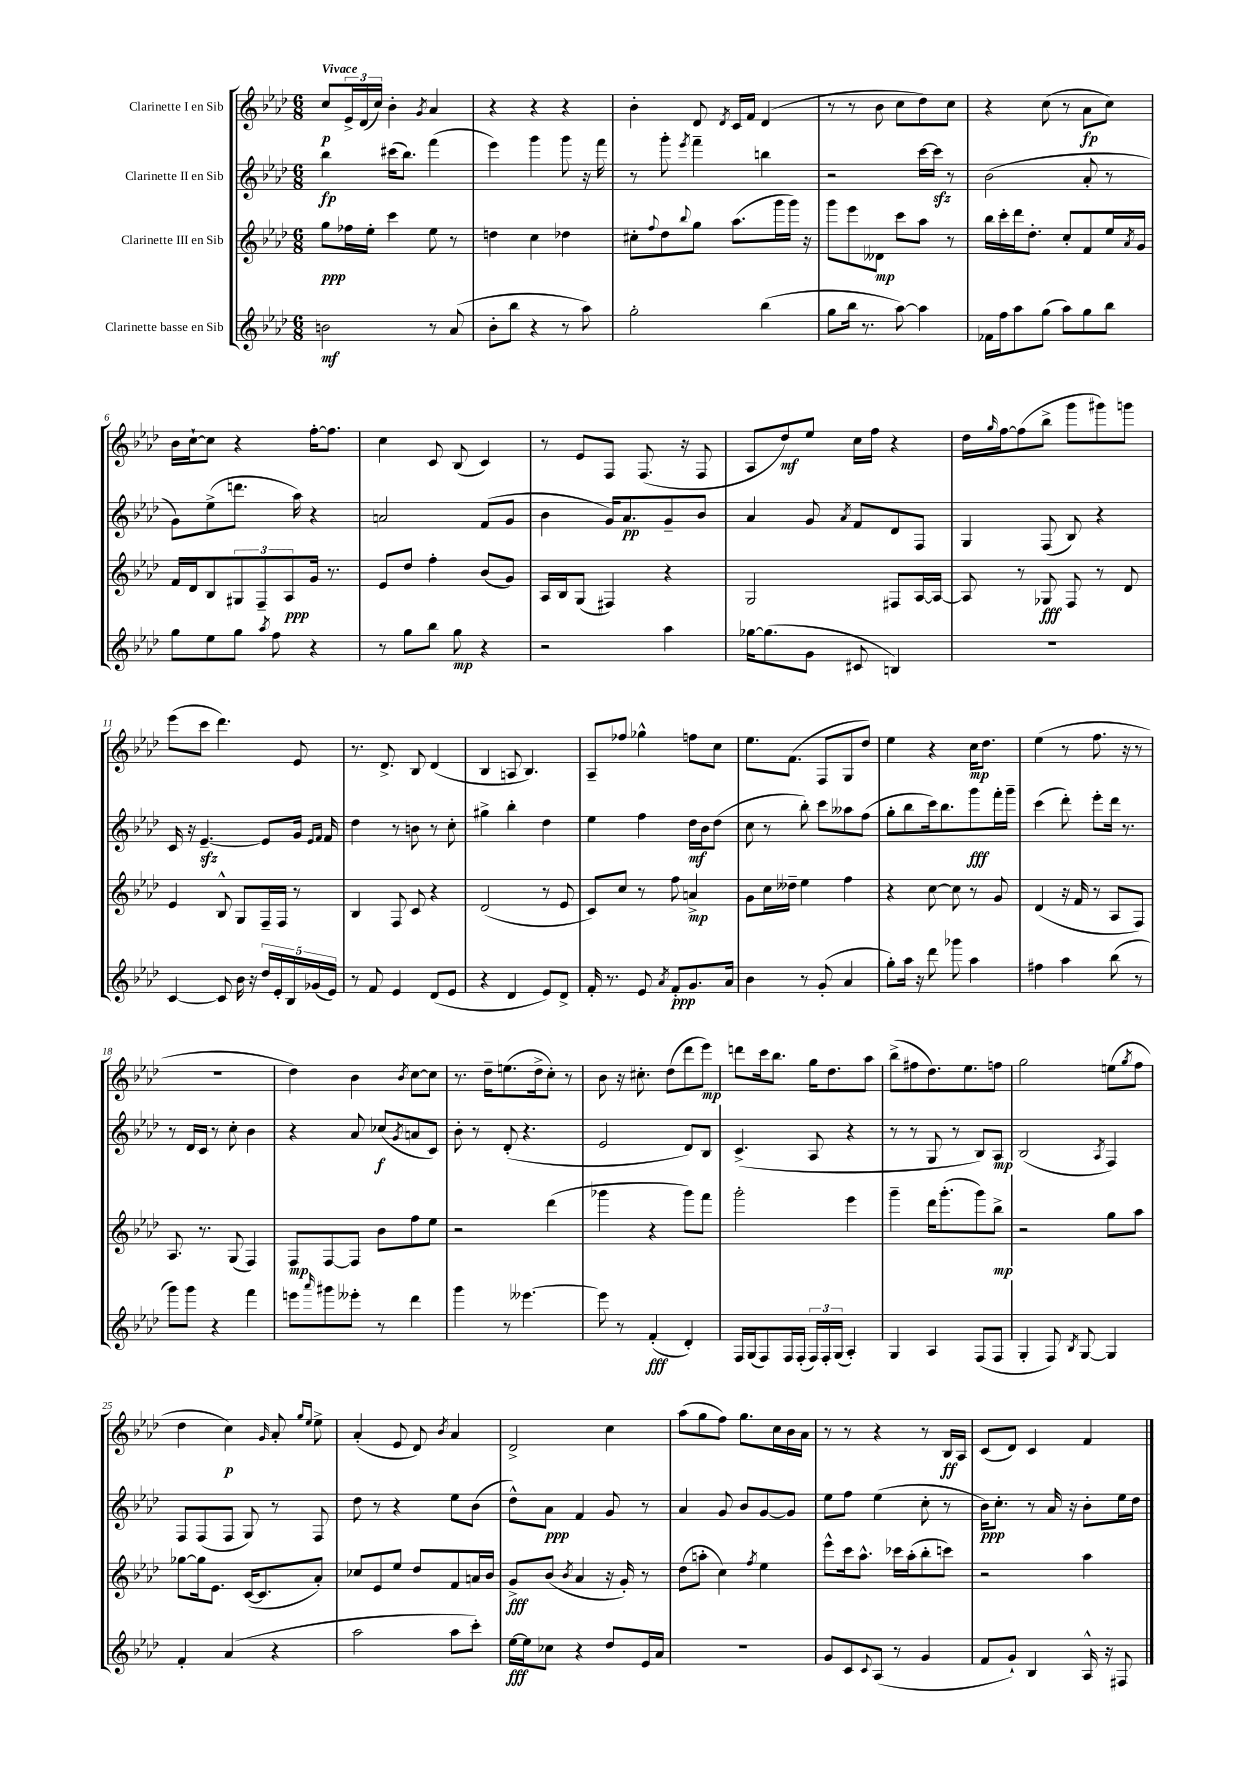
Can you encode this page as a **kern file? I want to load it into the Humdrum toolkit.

**kern	**kern	**kern	**kern
*staff4	*staff3	*staff2	*staff1
*clefG2	*clefG2	*clefG2	*clefG2
*k[b-e-a-d-]	*k[b-e-a-d-]	*k[b-e-a-d-]	*k[b-e-a-d-]
*M6/8	*M6/8	*M6/8	*M6/8
2b	8gg	4bb-	8cc
.	16ff-	.	24e-^
.	.	.	(24d-
.	16ee-'	.	.
.	.	.	24cc)
.	4ccc	(16ccc#	4b-'
.	.	8.bb-)	.
.	.	.	8qg
8r	8ee-	(4fff	4a-
(8a-	8r	.	.
=	=	=	=
8b-'	4dd	4eee-)	4r
8bb-	.	.	.
4r	4cc	4ggg	4r
8r	4dd-	8ggg	4r
8aa-)	.	16r	.
.	.	16fff	.
=	=	=	=
2gg'	8cc#'	8r	4b-'
.	8qqff	.	.
.	8dd-	8ggg'	.
.	8qqbb-	8qeee-	.
.	8gg	4fff~	8d-
.	.	.	8qd-
.	(8.aa-	.	16c
.	.	.	16f
(4bb-	.	4bb	(4d-
.	16ggg	.	.
.	16ggg)	.	.
.	16r	.	.
=	=	=	=
8gg	8ggg	2r	8r
16bb-	8eee-	.	8r
8.r	.	.	.
.	8d--	.	8b-
[8aa-)	8ccc	.	8cc
4aa-]	8aa-	[16ccc	8dd-)
.	.	16ccc]	.
.	8r	8r	8cc
=	=	=	=
16f-	16bb-	(2b-	4r
16ff	16ccc'	.	.
8aa-	16ddd-	.	.
.	8.dd-'	.	.
(8gg	.	.	(8cc
8aa-)	8cc'	.	8r
8gg	8f	8a-'	8a-
8bb-	16ee-	8r	8cc)
.	8qa-	.	.
.	16g	.	.
=	=	=	=
8gg	16f	8g)	16b-
.	16d-	.	[16cc`
8ee-	8B-	(8ee-^	8cc]
8gg	12G#	8.ddd	4r
.	12F~	.	.
8qaa-	.	.	.
8ff	.	.	.
.	12A-	.	.
.	.	16aa-)	.
4r	16g	4r	[16ff'
.	8.r	.	8.ff]
=	=	=	=
8r	8e-	2a	4cc
8gg	8dd-	.	.
8bb-	4ff'	.	8c
8gg	.	.	(8B-
4r	(8b-	(8f	4c)
.	8g)	8g	.
=	=	=	=
2r	16A-	4b-	8r
.	16B-	.	.
.	(8G	.	8e-
.	4F#)	16g)	8F
.	.	8.a-	.
.	.	.	(8.F
4aa-	4r	8g~	.
.	.	.	16r
.	.	8b-	8F
=	=	=	=
[16gg-	2G	4a-	8A-
(8.gg-]	.	.	.
.	.	.	8dd-)
8g	.	8g	8ee-
.	.	8qa-	.
8c#	.	8f	16cc
.	.	.	16ff
4B)	8F#	8d-	4r
.	[16A-	8F	.
.	16A-_	.	.
=	=	=	=
2.r	8A-]	4G	16dd-
.	.	.	16qqgg
.	.	.	[16ff
.	8r	.	(8ff]
.	8G-	(8F	8bb-^
.	8F	8B-)	8ggg
.	8r	4r	8ggg#)
.	8d-	.	8ggg
=	=	=	=
[4c	4e-	16c	(8eee-
.	.	16r	.
.	.	[4.e-~	8ccc
8c]	8B-^^	.	4.ddd-)
16b-	8G	.	.
16r	.	.	.
20dd-	16F~	8e-]	.
20e-'	.	.	.
.	16F	.	.
20B-	.	.	.
.	8r	16g	8e-
(20g-	.	.	.
.	.	16qqe-	.
.	.	16qqf	.
.	.	16f	.
20e-)	.	.	.
=	=	=	=
8r	4B-	4dd-	8.r
8f	.	.	.
.	.	.	8.d-^
4e-	8F	8r	.
.	8c	8b	8B-
(8d-	4r	8r	(4d-
8e-	.	8cc'	.
=	=	=	=
4r	(2d-	4gg#^	4B-
4d-	.	4bb-'	8A
.	.	.	4.B-)
8e-)	8r	4dd-	.
8d-^	8e-	.	.
=	=	=	=
16f'	8c)	4ee-	8A-~
8.r	.	.	.
.	8cc	.	8ff-
8e-	8r	4ff	4gg-^^
8qa-	.	.	.
8f'	8ff	.	.
8.g	4a^	16dd-	8ff
.	.	16b-	.
.	.	(8dd-	8cc
16a-	.	.	.
=	=	=	=
4b-	8g	8cc	8.ee-
.	16cc	8r	.
.	16dd--~	.	(8.f
8r	4ee-	8bb-')	.
(8g'	.	8ccc	8F
4a-	4ff	8aa--	8G
.	.	(8ff	8dd-)
=	=	=	=
8gg')	4r	8gg'	4ee-
16aa-	.	8bb-	.
16r	.	.	.
8ddd-	[8cc	16ccc)	4r
.	.	8.bb-	.
8ggg-	8cc]	.	.
4aa-	8r	8ggg	16cc
.	.	.	8.dd-
.	8g	16fff'	.
.	.	16ggg~	.
=	=	=	=
4ff#	(4d-	(4ccc	(4ee-
4aa-	16r	8ddd-')	8r
.	16f	.	.
.	8r	8eee-'	8.ff
(8bb-	8A-	16ddd-	.
.	.	8.r	16r
8r	8F)	.	8r
=	=	=	=
8ggg)	8.A-	8r	2.r
8ggg	.	16d-	.
.	8.r	16c	.
4r	.	8r	.
.	(8G	8cc'	.
4fff	4F)	4b-	.
=	=	=	=
8eee	8F	4r	4dd-)
16qqaaa-	.	.	.
8ggg#	[8F	.	.
8eee--'	8F]	8a-	4b-
8r	8b-	(8cc-	.
.	.	8qg	8qb-
4ddd-	8ff	8a	[8cc
.	8ee-	8c)	8cc]
=	=	=	=
4ggg	2r	8b-'	8.r
.	.	8r	.
.	.	.	16dd-~
8r	.	(8d-'	(8.ee
[4.eee--	.	4.r	.
.	.	.	16dd-^
.	(4ddd-	.	8cc')
.	.	.	8r
=	=	=	=
8eee--]	4ggg-	2e-	8b-
8r	.	.	16r
.	.	.	8.cc#'
(4f'	4r	.	.
.	.	.	(8dd-
4d-')	8ggg-)	8d-)	8ddd-
.	8fff	8B-	8eee-)
=	=	=	=
16F	2ggg'	(4.c^	8ddd
(16G	.	.	.
8F)	.	.	16ccc
.	.	.	8.bb-
16F	.	.	.
(16F'	.	.	.
24F)	.	8A-	16gg
24F'	.	.	.
.	.	.	8.dd-
(24G	.	.	.
4A-')	4eee-	4r	.
.	.	.	8aa-
=	=	=	=
4G	4ggg~	8r	(8bb-^
.	.	8r	8ff#
4A-	16ddd-	8G	8.dd-)
.	(8.ggg'	.	.
.	.	8r	.
.	.	.	8.ee-
(8F	8ggg)	8B-)	.
8F	8bb-^	8A-	8ff
=	=	=	=
4G'	2r	(2B-	2gg
8F)	.	.	.
8qB-	.	.	.
[8G	.	.	.
.	.	8qA-	.
4G]	8gg	4F)	(8ee
.	.	.	8qgg
.	8aa-	.	8ff
=	=	=	=
4f'	[8gg-	8F	4dd-
.	16gg-]	(8F	.
.	8.e-	.	.
(4a-	.	8F	4cc)
.	([16c	8G)	.
.	8.c]	.	.
.	.	.	16qqg
4r	.	8r	8a-'
.	.	.	16qqgg
.	.	.	16qqee-
.	8a-')	8F	8ee-^
=	=	=	=
2aa-	8cc-	8dd-	(4a-'
.	8e-	8r	.
.	8ee-	4r	8e-
.	8dd-	.	8d-)
.	.	.	8qb-
8aa-	8f	8ee-	4a-
8ccc')	16a	(8b-	.
.	16b-	.	.
=	=	=	=
[16ee-	8g^	8dd-^^)	2d-^
16ee-]	.	.	.
8cc-	(8b-	8a-	.
.	8qb-	.	.
4r	4a-	4f	.
8dd-	16r	8g	4cc
.	16g')	.	.
16e-	8r	8r	.
16a-	.	.	.
=	=	=	=
2.r	(8dd-	4a-	(8aa-
.	8aa'	.	8gg
.	4cc)	8g	8ff)
.	.	8b-	8.gg
.	8qff	.	.
.	4ee-	[8g	.
.	.	.	16cc
.	.	8g]	16b-
.	.	.	16a-
=	=	=	=
8g	8eee-^^	8ee-	8r
8c	16ccc	8ff	8r
.	8.aa-^^	.	.
8qqc	.	.	.
(8A-	.	(4ee-	4r
8r	16ccc-	.	.
.	(16aa-'	.	.
4g	8bb-'	8cc'	8r
.	8ccc)	8r	16B-
.	.	.	16A-
=	=	=	=
8f	2r	16b-)	(8c
.	.	8.cc'	.
8g`)	.	.	8d-)
4B-	.	8r	4c
.	.	16a-	.
.	.	16r	.
16A-^^	4aa-	8b-'	4f
16r	.	.	.
8F#	.	16ee-	.
.	.	16dd-	.
==	==	==	==
*-	*-	*-	*-
